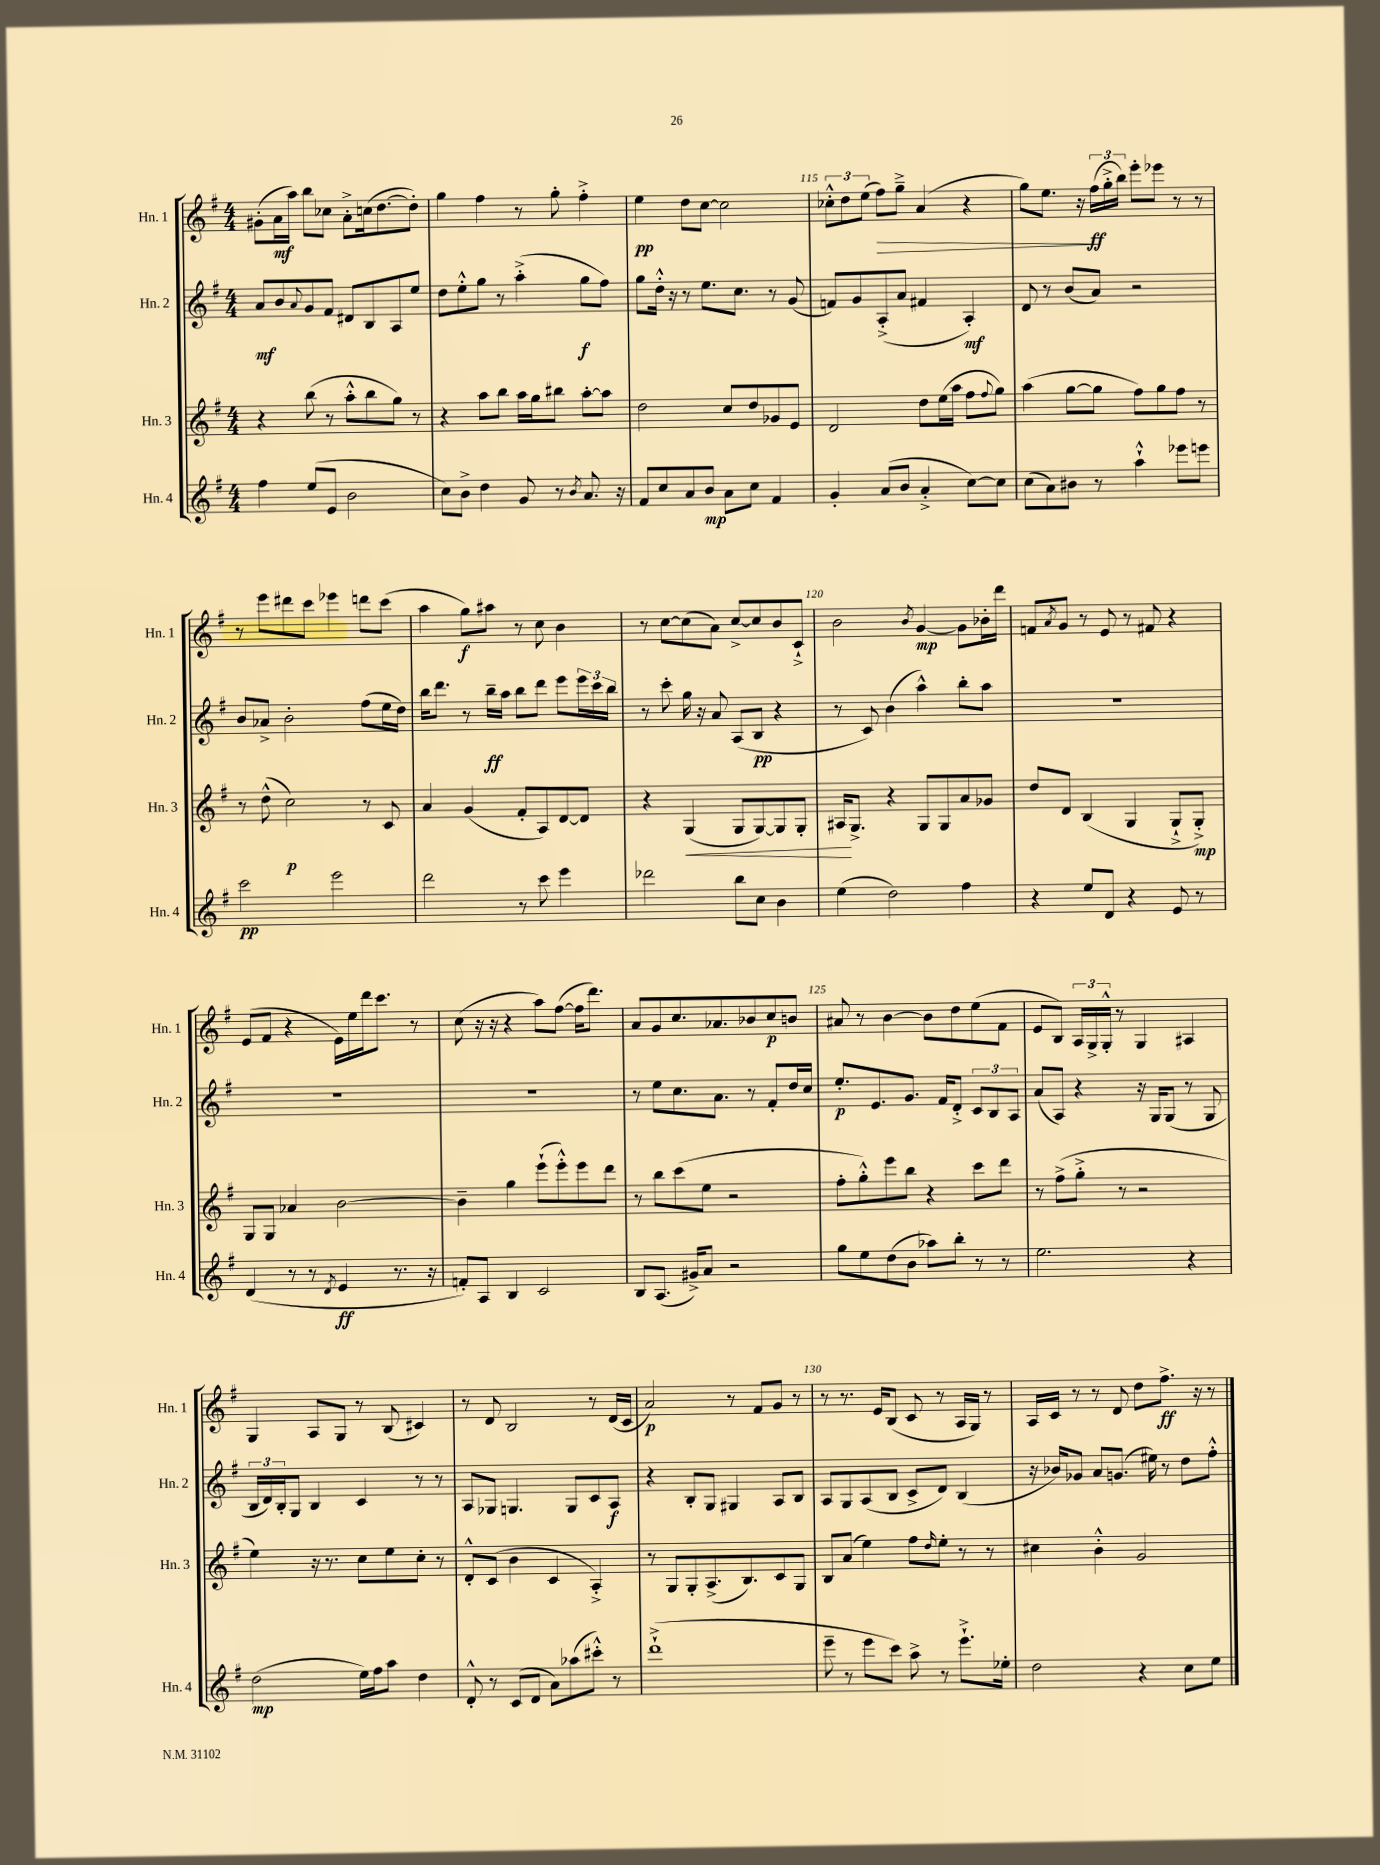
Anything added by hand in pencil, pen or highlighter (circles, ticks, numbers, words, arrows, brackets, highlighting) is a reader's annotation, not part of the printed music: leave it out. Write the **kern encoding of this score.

**kern	**kern	**kern	**kern
*staff4	*staff3	*staff2	*staff1
*clefG2	*clefG2	*clefG2	*clefG2
*k[f#]	*k[f#]	*k[f#]	*k[f#]
*M4/4	*M4/4	*M4/4	*M4/4
4ff#	4r	8a	(8g#'
.	.	8b	16a
.	.	.	16aa)
.	.	8qqa	.
(8ee	(8bb	8g	8bb
8e	8r	8f#	8cc-
2b	8aa'^^	8d#	8a'^
.	8bb	8B	(16cc
.	.	.	[8.dd
.	8gg)	8A	.
.	8r	8ee	8dd'])
=	=	=	=
8cc)	4r	8dd	4gg
8b^	.	8ee'^^	.
4dd	8aa	8gg	4ff#
.	8bb	8r	.
8g	16aa	(4aa'^	8r
.	16gg	.	.
8r	8bb#	.	8gg'
8qb	.	.	.
8.a	[8aa'	8gg	4ff#'^
.	8aa]	8ff#)	.
16r	.	.	.
=	=	=	=
8f#	2dd	8gg	4ee
8cc	.	16dd'^^	.
.	.	16r	.
8a	.	8r	8dd
8b	.	8.ee	[8cc
8a	8cc	.	2cc]
.	.	8.cc	.
8cc	8dd	.	.
4f#	8g-	8r	.
.	8e	(8g	.
=	=	=	=
4g'	2d	8f)	12cc-'^^
.	.	.	12dd
.	.	8g	.
.	.	.	(12ee
(8a	.	(8A'^	8ff#)
8b	.	8a	8gg~^
4a'^	8dd	4f#	(4a
.	(16ee	.	.
.	16aa	.	.
[8cc)	8ff#	4A')	4r
.	8qqff#	.	.
8cc]	8gg)	.	.
=	=	=	=
(8cc	(4aa	8d	8gg)
8a)	.	8r	8.ee
8b#	[8gg	(8b	.
.	.	.	16r
8r	8gg]	8a)	(24ff#
.	.	.	24gg'^
.	.	.	24bb)
4aa`^^	8ff#)	2r	8eee'
.	8gg	.	8eee-
8eee-	8ff#	.	8r
8eee	8r	.	8r
=	=	=	=
2ccc	8r	8b	8r
.	(8dd^^	8a-^	8eee
.	2cc)	2b'	8ddd#
.	.	.	8ccc
2eee	.	.	4eee-
.	8r	(8ff#	8ddd
.	8c	16ee	(8ccc
.	.	16dd)	.
=	=	=	=
2ddd	4a	16bb	4aa
.	.	8.ddd	.
.	(4g	8r	8gg)
.	.	16bb~	8aa#
.	.	16aa	.
8r	8f#'	8bb	8r
8ccc	8A)	8ddd	8cc
4eee	[8d	8eee	4b
.	8d]	24eee	.
.	.	24ccc	.
.	.	24bb	.
=	=	=	=
2ddd-	4r	8r	8r
.	.	8ccc'	[8cc
.	(4G	16gg	(8cc]
.	.	16r	.
.	.	8a	8a)
8bb	8G	(8A	[8cc^
8cc	[8G)	8B	8cc]
4b	8G]	4r	8b
.	8G'	.	8c`^
=	=	=	=
(4ee	16A#	8r	2b
.	8.G^	.	.
.	.	8c)	.
2dd)	4r	(4b	.
.	.	.	8qb
.	8G	4aa^^)	[4g
.	8G	.	.
4ff#	8a	8bb'	8g]
.	8g-	8aa	16b-'
.	.	.	16ddd
=	=	=	=
4r	8dd	1r	8f
.	.	.	8qa
.	8d	.	8g
8ee	(4B	.	8r
8d	.	.	8e
4r	4G	.	8r
.	.	.	8f#
8e	8G`^	.	4r
8r	8G'^)	.	.
=	=	=	=
(4d	8G	1r	(8e
.	8G	.	8f#
8r	4a-	.	4r
8r	.	.	.
8qd	.	.	.
4e	[2b	.	16e)
.	.	.	16ee
.	.	.	16ddd
.	.	.	8.ccc
8.r	.	.	.
.	.	.	8r
16r	.	.	.
=	=	=	=
8f')	4b~]	1r	(8cc
8A	.	.	16r
.	.	.	16r
4B	4gg	.	4r
2c	(8eee`	.	8aa)
.	8eee'^^)	.	([8ff#
.	8eee	.	16ff#]
.	.	.	8.ddd)
.	8ddd	.	.
=	=	=	=
8B	8r	8r	8a
(8.A	8bb	8ee	8g
.	(8ccc	8.cc	8.cc
16g#^)	.	.	.
8a	8ee	.	.
.	.	8.a	8.a-
2r	2r	.	.
.	.	8r	8b-
.	.	8f#'	8cc
.	.	16dd	8b
.	.	16cc	.
=	=	=	=
8gg	8ff#'	8.ee'	8a#
8ee	8gg'^^)	.	8r
.	.	8.e	.
(8dd	8eee	.	[4b
8b	8bb	8.g	.
8aa-)	4r	.	8b]
.	.	16f#	.
8bb'	.	8d'^	8dd
8r	8ccc	12c	(8ee
.	.	12B	.
8r	8ddd	.	8f#
.	.	12A	.
=	=	=	=
2.ee	8r	(8a	8e
.	(8ff#^	8A)	8B)
.	8gg'^	4r	24A
.	.	.	24G^
.	.	.	24G'^^
.	8r	.	8r
.	2r	16r	4G
.	.	16G	.
.	.	(8G	.
4r	.	8r	4A#
.	.	8G	.
=	=	=	=
(2dd	4ee)	24B	4G
.	.	24d)	.
.	.	24B'	.
.	.	8G	.
.	16r	4B	8A
.	8.r	.	.
.	.	.	8G
16ee)	8cc	4c	8r
16ff#	.	.	.
8aa	8ee	.	(8B
4dd	8cc'	8r	4c#)
.	8r	8r	.
=	=	=	=
8d'^^	8d'^^	8A	8r
8r	(8c	8G-	8d
(8c	4b	4.G	2B
8d	.	.	.
8a)	4c	.	.
(8aa-	.	8G	.
8ccc#'^^)	4A'^)	8c	8r
8r	.	8A	(16d
.	.	.	16c
=	=	=	=
(1ddd`^	8r	4r	2a)
.	8G	.	.
.	8G'	8B'	.
.	(8.A^	8G	.
.	.	4G#	8r
.	8.B)	.	.
.	.	.	8f#
.	8c	8A	8g
.	8G	8B	8r
=	=	=	=
8eee~	8B	8A	8r
8r	(8a	8G	8.r
8eee	4ee)	(8A	.
.	.	.	16e
8ccc)	.	8B	(8B
8aa^	8ff#	8c^	8c
.	16qqdd	.	.
8r	8ee'	8d)	8r
8.eee`^	8r	(4B	16A
.	.	.	16G)
.	8r	.	8r
16ee-'	.	.	.
=	=	=	=
2dd	4cc#	16r	16A
.	.	16b-)	16c
.	.	8g-	8r
.	4b'^^	8a	8r
.	.	(8.g	8d
4r	2g	.	8dd
.	.	16ee#)	.
.	.	8r	8.ff#^
8cc	.	8dd	.
.	.	.	16r
8ee	.	8ff#'^^	8r
==	==	==	==
*-	*-	*-	*-
